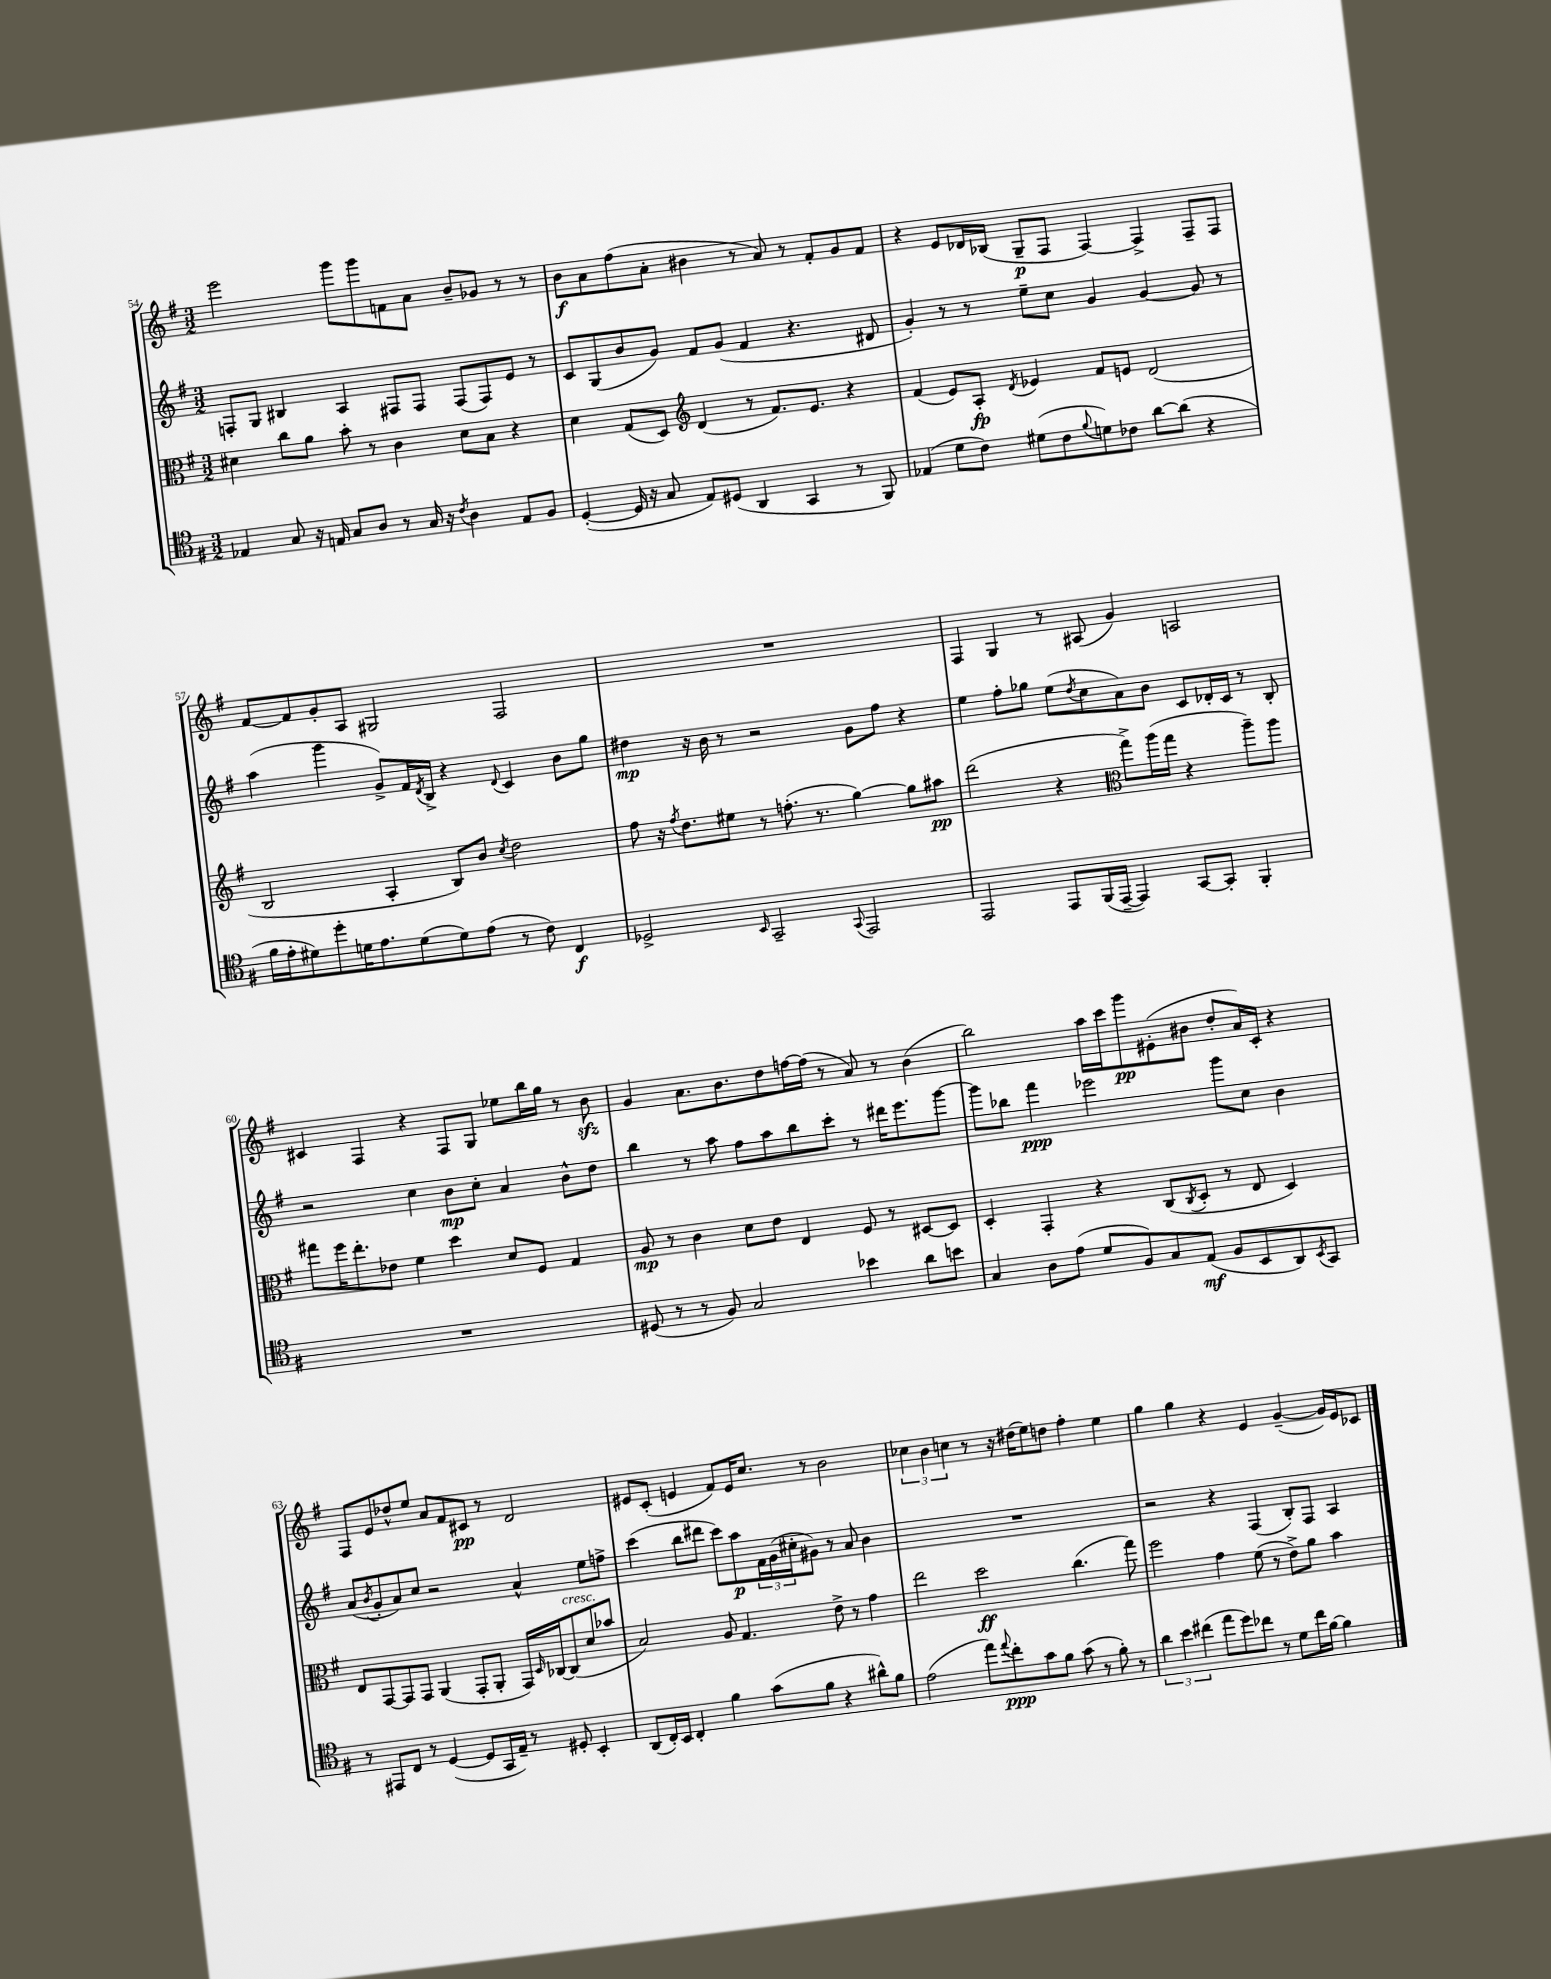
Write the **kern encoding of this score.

**kern	**kern	**kern	**kern
*staff4	*staff3	*staff2	*staff1
*clefC4	*clefC3	*clefG2	*clefG2
*k[f#]	*k[f#]	*k[f#]	*k[f#]
*M3/2	*M3/2	*M3/2	*M3/2
4E-	4d#	8F'	2eee
.	.	8G	.
8G	8cc	4B#	.
16r	8a	.	.
16E	.	.	.
8G	8b'	4A	8ggg
8A	8r	.	8ggg
8r	4c	8F#	8f
16G	.	8F#	8a
16r	.	.	.
8qc	.	.	.
4A	8d#	(8F#	8b~
.	8B	8F#)	8g-
8E	4r	8e	8r
8F#	.	8r	8r
=	=	=	=
([4D'	4d	8c	8b
.	.	(8G	8a
16D]	(8G	8b	(8ff#
16r	.	.	.
8G	8D)	8g)	8a'
*	*clefG2	*	*
8E)	(4d	8f#	4b#
(8D#	.	(8g	.
4AA	8r	4f#	8r
.	8.f#)	.	8a)
4GG	.	4.r	8r
.	8.e	.	.
.	.	.	8f#'
8r	4r	.	8g
8FF#)	.	8d#	8f#
=	=	=	=
(4E-	(4f#	4g')	4r
8d	8e)	8r	8e
8c)	8A'	8r	16d-
.	.	.	(16B-
.	8qd	.	.
(8d#	4e-	8ee~	8G~
8c	.	8cc	8F#
8qqf#	.	.	.
8d)	8f#	4g	[4F#)
8c-	8e	.	.
[8a	(2d	[4g	4F#^]
(8a]	.	.	.
4r	.	8g]	8F#~
.	.	8r	8F#
=	=	=	=
16f#	2B	(4aa	[8f#
16e'	.	.	.
8d#)	.	.	8f#]
8dd'	.	4ggg	8g'
16d	.	.	8A
8.e	.	.	.
.	4A'	8g^)	2G#
(8d	.	16f#	.
.	.	8qd	.
.	.	16B^	.
8d)	8B)	4r	.
(8e	8b	.	.
.	8qcc	8qqd	.
8r	2dd	4c	2F#
8c)	.	.	.
4C	.	8b	.
.	.	8gg	.
=	=	=	=
2D-^	8ff#	4dd#	1.r
.	16r	.	.
.	8qff#	.	.
.	8.dd	.	.
.	.	16r	.
.	.	16b	.
.	8ee#	8r	.
16qqBB	.	.	.
2GG~	8r	2r	.
.	(8.ff'	.	.
.	8.r	.	.
8qqGG	.	.	.
2EE	[4gg)	8g	.
.	.	8ff#	.
.	8gg]	4r	.
.	8aa#	.	.
=	=	=	=
2EE	(2ddd	4ee	4F#
.	.	8ff#'	4G
.	.	8gg-	.
8EE	4r	(8ee	8r
.	.	8qdd	.
(16FF#	.	8cc	(8A#
[16EE~	.	.	.
*	*clefC3	*	*
4EE])	8gg^)	8a)	4g)
.	(16aa	8b	.
.	16gg	.	.
[8GG	4r	8c	2A
8GG']	.	16d-'	.
.	.	16c	.
4FF#'	8aa~)	8r	.
.	8aa	8B'	.
=	=	=	=
1.r	8gg#	2r	4c#
.	16ff#	.	.
.	8.ee'	.	.
.	.	.	4F#
.	8e-	.	.
.	4f#	4cc	4r
.	4dd	8b	8F#
.	.	8cc'	8G
.	8d	4a	8ee-
.	8F#	.	16bb
.	.	.	16gg
.	4G	8b^^	8r
.	.	8dd	8b
=	=	=	=
(8D#	8A	4bb	4g
8r	8r	.	.
8r	4c	8r	8.a
8F#)	.	8aa	.
.	.	.	8.b
2G	8d	8ff#	.
.	8e	8aa	8dd
.	4E	8bb	[16ff
.	.	.	(16ff]
.	.	8ccc'	8r
4b-	8F#	8r	8a)
.	8r	16ddd#	8r
.	.	8.eee	.
8a	[8D#	.	(4b
8b	8D#]	[8ggg	.
=	=	=	=
4G	4D'	8ggg]	2bb)
.	.	8bb-	.
8A	4GG'	4fff#	.
(8e	.	.	.
8d	4r	2eee-	16aa
.	.	.	16ccc
8F#)	.	.	8ggg
8G	(8C	.	(8e#'
.	8qC	.	.
(8E	8D'	.	8b#
8F#	8r	8ggg	8dd'
8BB	8E	8cc	16a)
.	.	.	16c'
8AA)	4D)	4b	4r
8qBB	.	.	.
8GG	.	.	.
=	=	=	=
8r	8E	(8a	8F#
.	.	8qb	.
8EE#	[8GG	8g'	8e
8C	8GG]	8a)	8dd-^^
8r	8GG	8cc	8ee
([4D	(4AA	2r	8a
.	.	.	8f#
8D]	8GG'	.	8c#
16GG	8AA'	.	8r
16E~)	.	.	.
8r	16GG)	4a^^	2d
.	16qqD	.	.
.	[16C-	.	.
8D#'	(8C-]	.	.
4BB'	8d	8ee	.
.	8b-	8ff^	.
=	=	=	=
(8AA	2B)	(4ccc	8e#
16C')	.	.	(8c'
16BB	.	.	.
4C'	.	8bb	4e
.	.	8ddd#	.
4f#	8A	8ccc)	8f#)
.	4.G	8aa	16e
.	.	.	8.cc
(8g	.	24f#	.
.	.	(24g	.
.	.	24cc#'	.
8f#	.	8g#)	8r
4r	8e^	8r	2b
.	8r	8a	.
8a#^^)	4g	4b	.
8f#	.	.	.
=	=	=	=
(2e	2ee	1.r	6cc-
.	.	.	6b
.	.	.	6cc
8ee)	2dd	.	8r
8qqee	.	.	.
8cc'	.	.	16r
.	.	.	(16dd#
8g	.	.	8ee)
8f#	.	.	8dd
(8g	(4.cc	.	4ff#'
8r	.	.	.
8f#')	.	.	4ee
8r	8gg)	.	.
=	=	=	=
6a	2ff#	2r	4gg
6b	.	.	.
.	.	.	4gg
(6cc#	.	.	.
8ee	4g	4r	4r
8dd)	.	.	.
8cc-	(8f#	(4F#	4e
8r	8r	.	.
8d	8e^)	8B')	([4g~
16cc-	8a	8F#	.
[16f#	.	.	.
4f#]	4b	4A	16g])
.	.	.	16e
.	.	.	8c-
==	==	==	==
*-	*-	*-	*-
